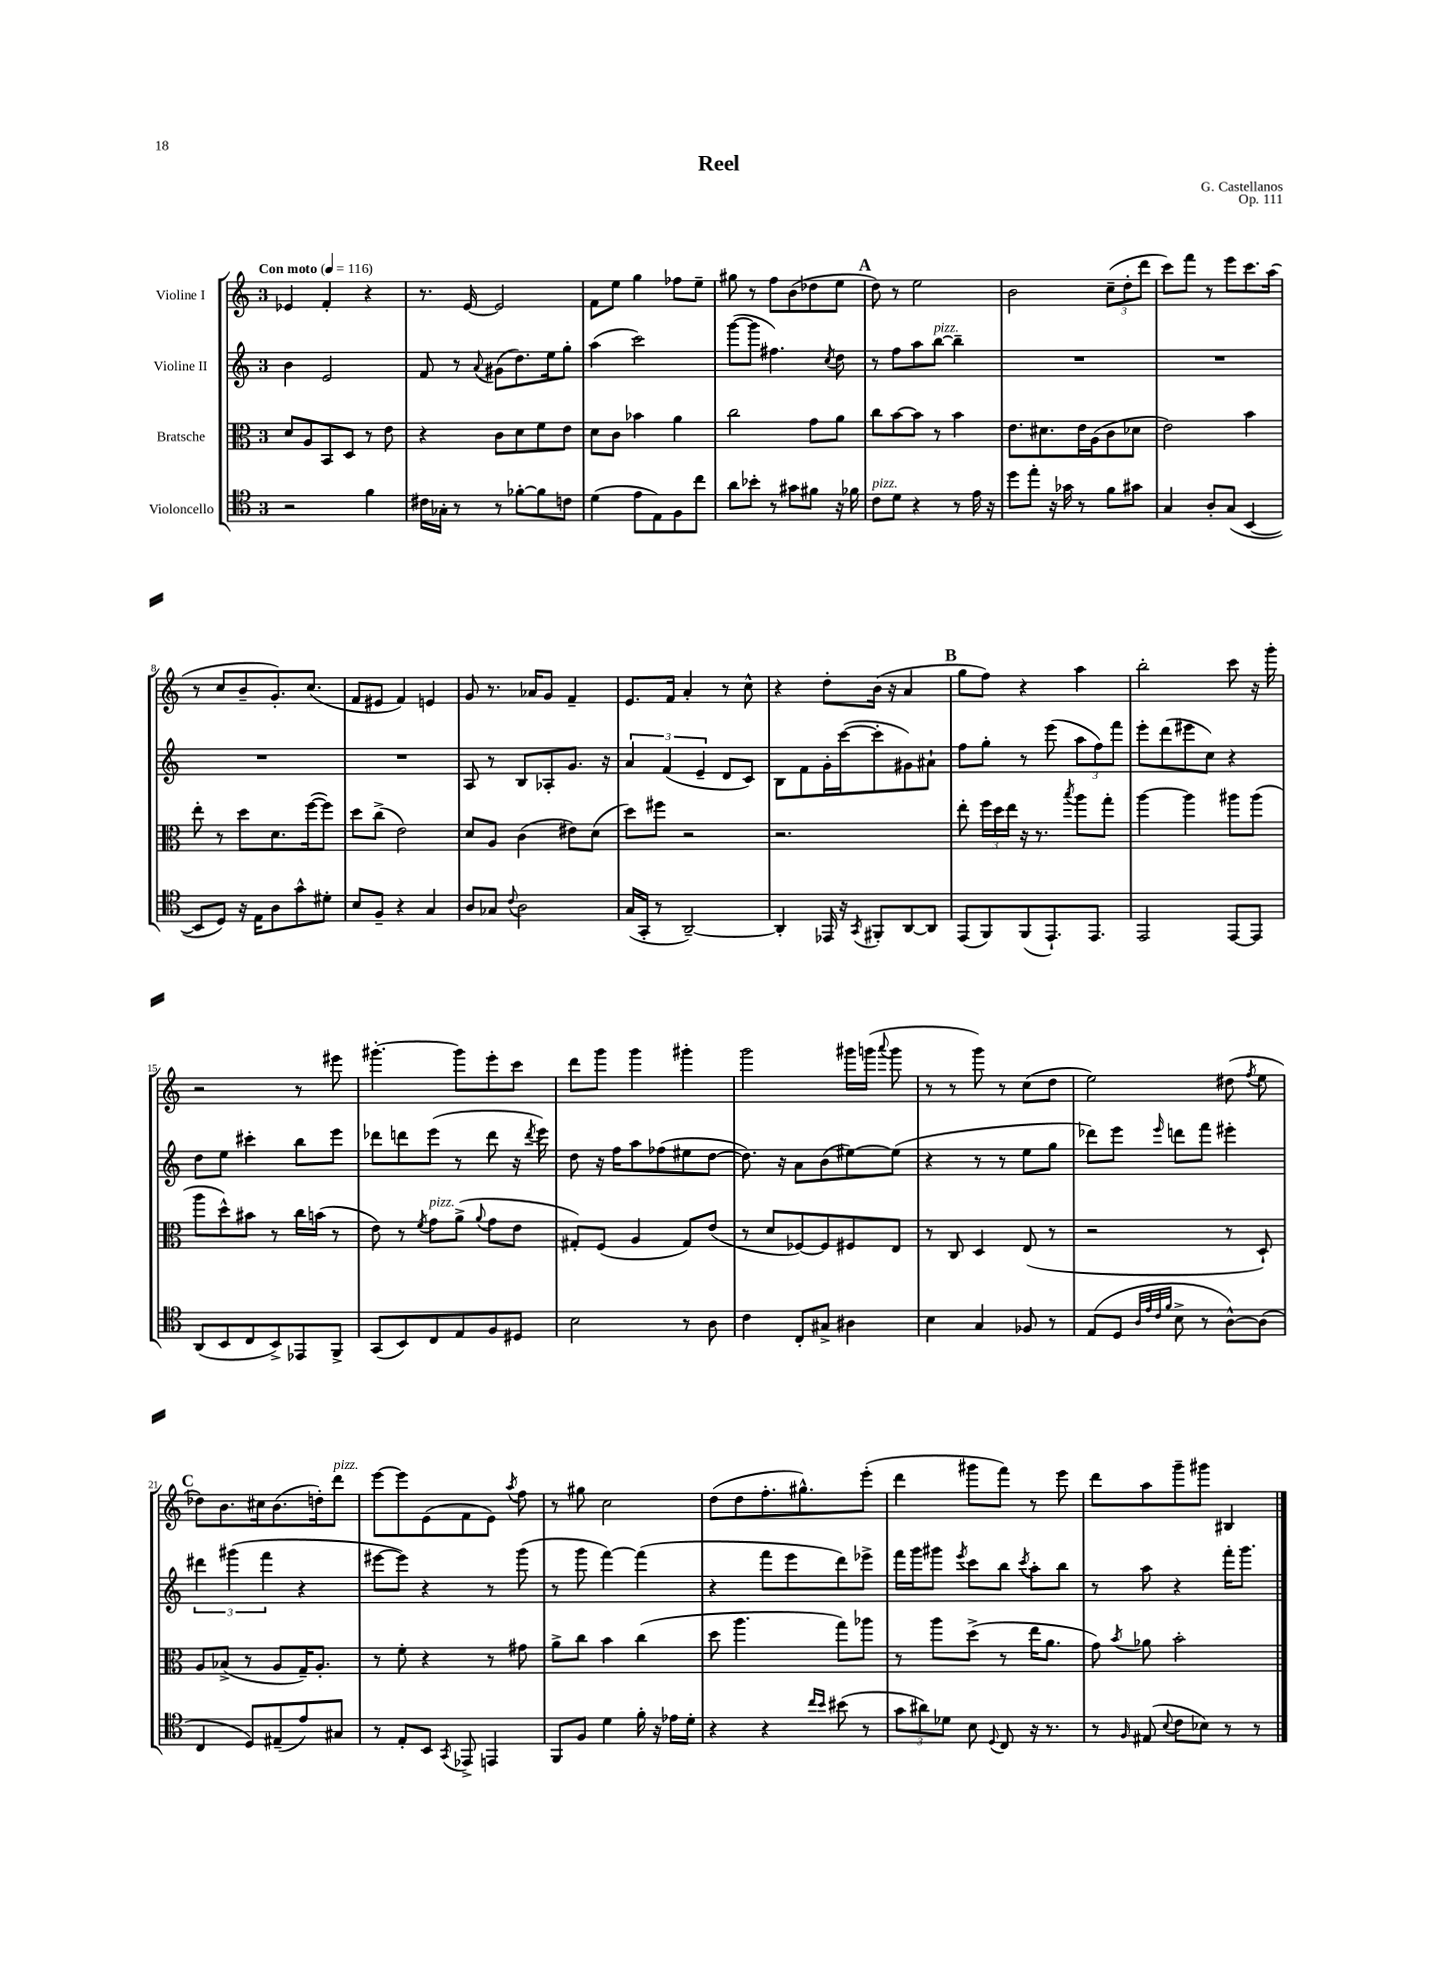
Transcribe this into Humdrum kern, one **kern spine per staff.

**kern	**kern	**kern	**kern
*staff4	*staff3	*staff2	*staff1
*clefC4	*clefC3	*clefG2	*clefG2
*k[]	*k[]	*k[]	*k[]
*M3/4	*M3/4	*M3/4	*M3/4
*MM116	*MM116	*MM116	*MM116
2r	8d	4b	4e-
.	8A	.	.
.	8BB	2e	4f'
.	8D	.	.
4f	8r	.	4r
.	8e	.	.
=	=	=	=
16c#	4r	8f	8.r
16G-'	.	.	.
8r	.	8r	.
.	.	.	[16e
.	.	8qqa	.
8r	8c	(8g#	2e]
[8f-'	8d	8.dd)	.
8f-]	8f	.	.
.	.	16ee	.
8c	8e	8gg'	.
=	=	=	=
(4d	8d	(4aa	8f
.	8c	.	8ee
8e	4b-	2ccc)	4gg
8E)	.	.	.
8F	4a	.	8ff-
8cc	.	.	8ee~
=	=	=	=
8a	2cc	([8ggg	8gg#
8b-'	.	8ggg]	8r
8r	.	4.ff#)	8ff
8g#	.	.	(8b
8f#	8g	.	8dd-
.	.	8qcc	.
16r	8a	8dd	8ee
16f-	.	.	.
=	=	=	=
8c	8cc	8r	8dd)
8d	[8b	8ff	8r
4r	8b]	8aa	2ee
.	8r	[8bb	.
8r	4b	4bb~]	.
16e	.	.	.
16r	.	.	.
=	=	=	=
8dd	8.e	2.r	2b
8ee'	.	.	.
.	8.d#	.	.
16r	.	.	.
16g-	.	.	.
8r	16e	.	.
.	(16A	.	.
8f	8c	.	(12cc~
.	.	.	12dd'
8g#	8d-	.	.
.	.	.	12ddd
=	=	=	=
4G	2e)	2.r	8ccc)
.	.	.	8fff
8A'	.	.	8r
(8G	.	.	8eee
[4BB	4b	.	8.ccc
.	.	.	(16aa
=	=	=	=
8BB]	8ee'	2.r	8r
8D)	8r	.	8cc
16r	8dd	.	8b~
16E	.	.	.
8A	8.d	.	8.g')
8g^^	.	.	.
.	([16ff	.	(8.cc
8d#'	8ff])	.	.
=	=	=	=
8B	8dd	2.r	8f
8F~	(8cc^	.	8e#
4r	2e)	.	4f)
4G	.	.	4e
=	=	=	=
8A	8d	8A	8g
8G-	8A	8r	8.r
8qqc	.	.	.
2A	(4c	8B	.
.	.	.	16a-
.	.	8A-'	8g
.	8e#)	8.g	4f~
.	(8d	.	.
.	.	16r	.
=	=	=	=
(16G	8dd)	6a	8.e
16GG'	.	.	.
8r	8ff#	.	.
.	.	(6f	.
.	.	.	16f
[2AA~)	2r	.	4a'
.	.	6e~	.
.	.	8d	8r
.	.	8c)	8cc^^
=	=	=	=
4AA']	2.r	8B	4r
.	.	8f	.
16EE-	.	16g'	8dd'
16r	.	([16ccc	.
8qGG	.	.	.
8FF#'	.	8ccc']	(16b
.	.	.	16r
[8AA	.	8g#)	4a
8AA]	.	8a#`	.
=	=	=	=
(8EE	8ee'	8ff	8gg
8FF)	24ff	8gg'	8ff)
.	24dd	.	.
.	24ee	.	.
(8FF	16r	8r	4r
.	8.r	.	.
8.EE`)	.	(8eee	.
.	8qbb	.	.
.	8aa	12aa	4aa
8.EE	.	.	.
.	.	12ff)	.
.	8gg'	.	.
.	.	12fff	.
=	=	=	=
2EE	[4aa	8eee'	2bb'
.	.	(8ddd	.
.	4aa]	8eee#	.
.	.	8cc)	.
[8EE	8aa#	4r	8ccc
8EE]	(8aa#	.	16r
.	.	.	16ggg'
=	=	=	=
(8AA	8aa	8dd	2r
8BB	8dd^^)	8ee	.
8C	8b#	4ccc#'	.
8BB^)	8r	.	.
8EE-	16cc	8bb	8r
.	(16b	.	.
8FF^	8r	8eee	8eee#
=	=	=	=
(8GG	8e)	8ddd-	[4.ggg#'
8BB)	8r	8ddd	.
.	8qf	.	.
8C	8g	(8eee	.
8E	(8a^	8r	8ggg#]
.	8qqa	.	.
8F	8g	8ddd	8eee'
8D#	8e	16r	8ccc
.	.	8qddd	.
.	.	16eee)	.
=	=	=	=
2B	8G#')	8dd	8ddd
.	(8F	16r	8ggg
.	.	16ff	.
.	4A	8aa	4ggg
.	.	(8ff-	.
8r	8G#)	8ee#	4ggg#'
8A	(8e	[8dd	.
=	=	=	=
4c	8r	8.dd])	2ggg
.	8d	.	.
.	.	16r	.
8C'	[8F-)	8a	.
8G#^	8F-]	(8b	.
4A#	8F#	[8ee#)	16ggg#
.	.	.	(16ggg
.	.	.	8qqaaa
.	8E	(8ee#]	8ggg
=	=	=	=
4B	8r	4r	8r
.	8C	.	8r
4G	4D	8r	8ggg)
.	.	8r	8r
8F-	(8E	8ee	(8cc
8r	8r	8gg	8dd
=	=	=	=
(8E	2r	8ddd-)	2ee)
8D	.	8eee	.
32qqA	.	.	.
32qqe	.	.	.
32qqc	.	.	.
32qqf	.	16qqeee	.
8B^	.	8ddd	.
8r	.	8fff	.
[8A^^)	8r	4eee#'	(8dd#
.	.	.	8qff
(8A]	8D`)	.	8ee
=	=	=	=
4C	8A	6ddd#	8dd-)
.	(8B-^	.	8.b
.	.	(6ggg#	.
8D)	8r	.	.
.	.	.	16cc#
.	.	6fff	.
(8E#~	8A	.	(8.b
8e)	16G~)	4r	.
.	8.A'	.	16dd')
8G#	.	.	8ddd
=	=	=	=
8r	8r	[8eee#	[8eee
8E'	8f'	8eee#])	8eee]
8BB	4r	4r	(8e
8qGG	.	.	.
8EE-^	.	.	8f
4EE	8r	8r	8e)
.	.	.	8qaa
.	8g#	(8ggg	8ff
=	=	=	=
8FF	8a^	8r	8r
8F	8cc	8ggg	8gg#
4d	4b	[4fff)	2cc
16f'	(4cc	(4fff]	.
16r	.	.	.
16e-	.	.	.
16d'	.	.	.
=	=	=	=
4r	8dd	4r	(8dd
.	4.aa	.	8dd
4r	.	8fff	8.ff'
.	.	8eee	.
.	.	.	8.gg#^^)
16qqcc	.	.	.
16qqb	.	.	.
(8b#	8gg)	8ddd)	.
8r	8aa-	8eee-^	(8eee'
=	=	=	=
12g	8r	16fff	4ddd
.	.	16ggg	.
12a#)	.	.	.
.	8aa	8ggg#	.
12d-	.	.	.
.	.	8qeee	.
8B	(8dd^	8ccc	8ggg#
8qqD	.	.	.
8C	8r	8bb	8fff)
.	.	8qccc	.
16r	16ee	8aa'	8r
8.r	8.a	.	.
.	.	8bb	8eee
=	=	=	=
8r	8g)	8r	8ddd
16qqF	8qb	.	.
(8E#	8a-	8aa	8aa
8qqB	.	.	.
8c	2b'	4r	8ggg~
8B-)	.	.	8ggg#
8r	.	16fff'	4B#
.	.	8.ggg	.
8r	.	.	.
==	==	==	==
*-	*-	*-	*-
